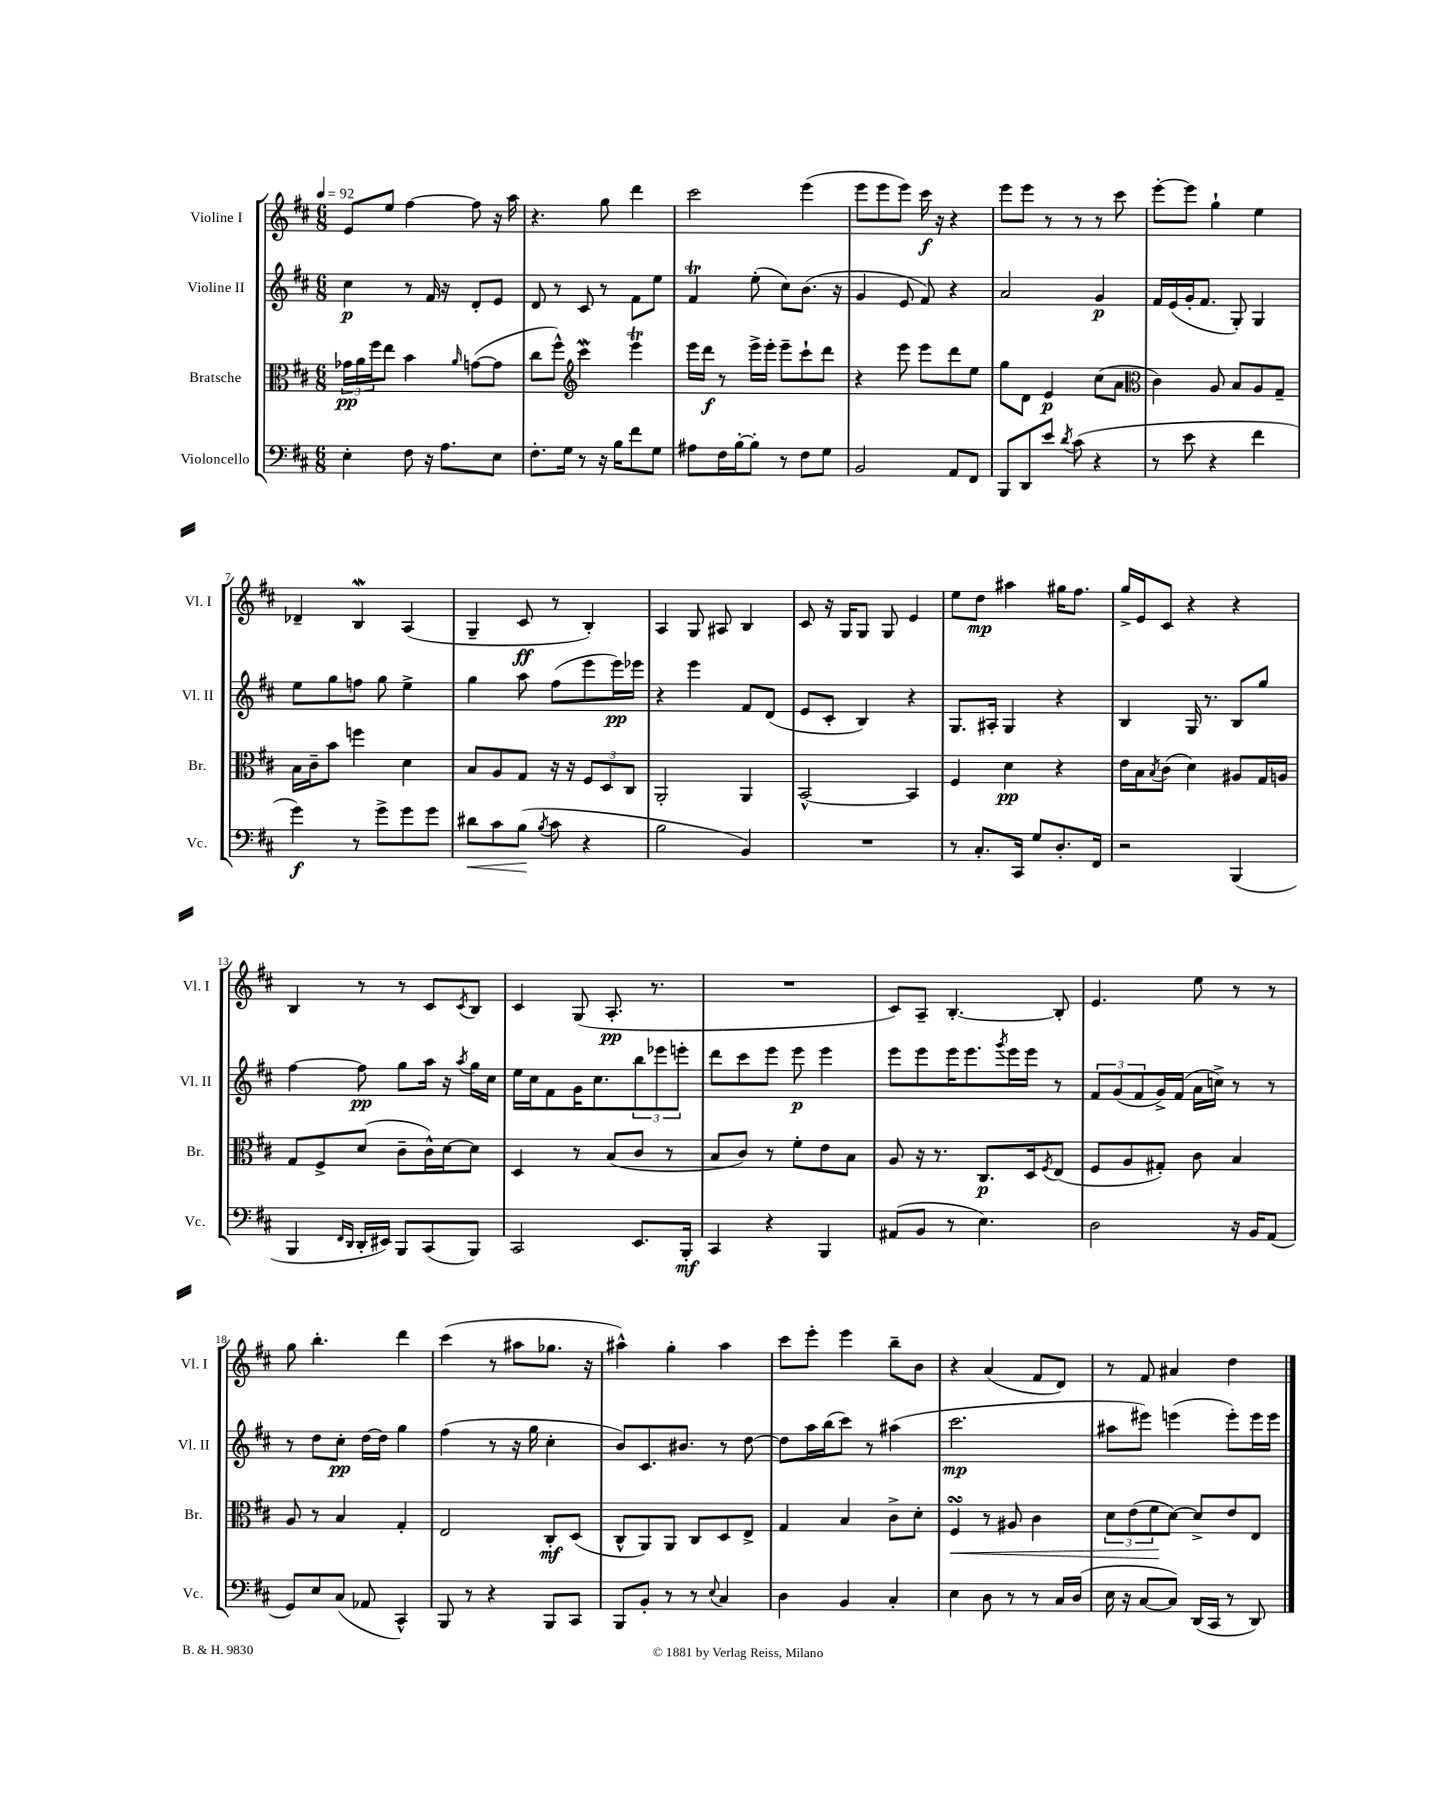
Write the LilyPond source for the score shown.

<<
\new StaffGroup <<
\new Staff = "s0" \with { instrumentName = "Violine I" shortInstrumentName = "Vl. I" } {
    \clef treble \key d \major \numericTimeSignature \time 6/8 \tempo 4 = 92
    e'8 e''8 fis''4~ fis''8 r16 a''16 |
    r4. g''8 d'''4 |
    cis'''2 e'''4( |
    e'''8 e'''8 e'''8) cis'''16\f r16 r4 |
    e'''8 e'''8 r8 r8 r8 cis'''8 |
    e'''8~-. e'''8 g''4-! e''4 |
    des'4-- b4\mordent a4( |
    g4-- cis'8\ff r8 b4-.) |
    a4 g8 ais8 b4 |
    cis'8 r16 g16 g8 g8 e'4 |
    e''8 d''8\mp ais''4 gis''16 fis''8. |
    g''16-> e'16 cis'8 r4 r4 |
    b4 r8 r8 cis'8 \acciaccatura { cis'8 } b8 |
    cis'4 g8( a8.-.\pp r8. |
    R2. |
    cis'8) a8-- b4.~-. b8-. |
    e'4. e''8 r8 r8 |
    g''8 b''4.-. d'''4 |
    cis'''4( r8 ais''8 ges''8. r16 |
    ais''4-^) g''4-. ais''4 |
    cis'''8 e'''8-. e'''4 b''8-- b'8 |
    r4 a'4( fis'8 d'8) |
    r8 fis'8 ais'4 d''4 \bar "|." |
}
\new Staff = "s1" \with { instrumentName = "Violine II" shortInstrumentName = "Vl. II" } {
    \clef treble \key d \major \numericTimeSignature \time 6/8
    cis''4\p r8 fis'16 r16 d'8-. e'8 |
    d'8 r8 cis'8 r8 fis'8 e''8 |
    fis'4\trill e''8-.( cis''8) b'8.( r16 |
    g'4 e'8 fis'8) r4 |
    a'2 g'4\p |
    fis'16 e'16( g'16-. fis'8. g8-.) g4 |
    e''8 g''8 f''8 g''8 e''4-> |
    g''4 a''8 fis''8( e'''8 e'''16\pp) ees'''16 |
    r4 e'''4 fis'8 d'8( |
    e'8 cis'8-. b4) r4 |
    g8. ais16-. g4 r4 |
    b4 g16 r8. b8 g''8 |
    fis''4~ fis''8\pp g''8 a''16 r16 \acciaccatura { a''8 } g''16 cis''16 |
    e''16 cis''16 fis'8 g'16 cis''8. \tuplet 3/2 { b''8 ees'''8 e'''8-. } |
    d'''8 cis'''8 e'''8 e'''8\p e'''4 |
    e'''8 e'''8 e'''16 e'''8. \acciaccatura { g'''8 } e'''16 e'''16 r8 |
    \tuplet 3/2 { fis'8 g'8( fis'8 } g'16->) fis'16( a'16 c''16->) r8 r8 |
    r8 d''8 cis''8-.\pp d''16~ d''16 g''4 |
    fis''4( r8 r16 g''16 cis''4-. |
    b'8) cis'8. bis'8. r8 d''8~ |
    d''8 a''16 b''16( cis'''8) r8 ais''4( |
    cis'''2.\mp |
    ais''8 eis'''8) e'''4( e'''8-.) e'''16 e'''16 \bar "|." |
}
\new Staff = "s2" \with { instrumentName = "Bratsche" shortInstrumentName = "Br." } {
    \clef alto \key d \major \numericTimeSignature \time 6/8
    \tuplet 3/2 { ges'16\pp a'16 fis''16 } e''8 b'4 \grace { a'16 } g'8~( g'8 |
    cis''8 fis''8-^) \clef treble cis'''4\mordent e'''4\trill |
    e'''16 d'''16\f r8 e'''16-> e'''16-. e'''8-- cis'''8-! d'''8 |
    r4 e'''8 e'''8 d'''8 e''8 |
    g''8 d'8 e'4\p cis''8( a'8 |
    \clef alto cis'4) a8 b8 a8 g8-- |
    b16 cis'16-- b'8 f''4 d'4 |
    b8 a8 g8 r16 r16 \tuplet 3/2 { fis8 d8 cis8 } |
    a,2-. a,4 |
    b,2~-^ b,4 |
    fis4 d'4\pp r4 |
    e'16 b16 \acciaccatura { b8 } cis'8( d'4) ais8 g16 a16 |
    g8 fis8-> d'8( cis'8-- cis'16-^) d'16~ d'8 |
    d4 r8 b8( cis'8 r8 |
    b8 cis'8) r8 fis'8-. e'8 b8 |
    a8 r16 r8. cis8.\p d16 \acciaccatura { fis8 } e8( |
    fis8 a8 gis8-.) cis'8 b4 |
    a8 r8 b4 g4-. |
    e2 cis8-.\mf d8( |
    cis8-^ a,8) a,8 cis8 d8 e8-> |
    g4 b4 cis'8-> d'8-. |
    fis4\turn\< r8 ais8 cis'4 |
    \tuplet 3/2 { d'8 e'8( fis'8\! } d'8~) d'8-> e'8 e8 \bar "|." |
}
\new Staff = "s3" \with { instrumentName = "Violoncello" shortInstrumentName = "Vc." } {
    \clef bass \key d \major \numericTimeSignature \time 6/8
    e4-. fis8 r16 a8. e8 |
    fis8.-. g16 r8 r16 b16 fis'8 g8 |
    ais8 fis16 b16~-. b8-. r8 fis8 g8 |
    b,2 a,8 fis,8 |
    b,,8 d,8 e'8 \acciaccatura { d'8 } cis'8( r4 |
    r8 e'8 r4 fis'4 |
    g'4\f) r8 g'8-> g'8 g'8 |
    dis'8\< cis'8 b8\!( \acciaccatura { b8 } cis'8 r4 |
    b2 b,4) |
    R2. |
    r8 cis8.-. cis,16 g8 d8.-. fis,16 |
    r2 b,,4( |
    b,,4 \grace { fis,16 d,16 } d,16-. eis,16) b,,8 cis,8( b,,8) |
    cis,2 e,8. b,,16-.\mf |
    cis,4 r4 b,,4 |
    ais,8( b,8 r8 e4.) |
    d2 r16 b,16 a,8( |
    g,8) e8 cis8( aes,8 cis,4-^) |
    b,,8 r8 r4 b,,8 cis,8 |
    b,,8 b,8-. r8 r8 \appoggiatura { e8 } cis4 |
    d4 b,4 cis4-. |
    e4 d8 r8 r8 cis16 d16( |
    e16 r16 cis8~ cis8) d,16( cis,16 r8 d,8) \bar "|." |
}
>>
>>
